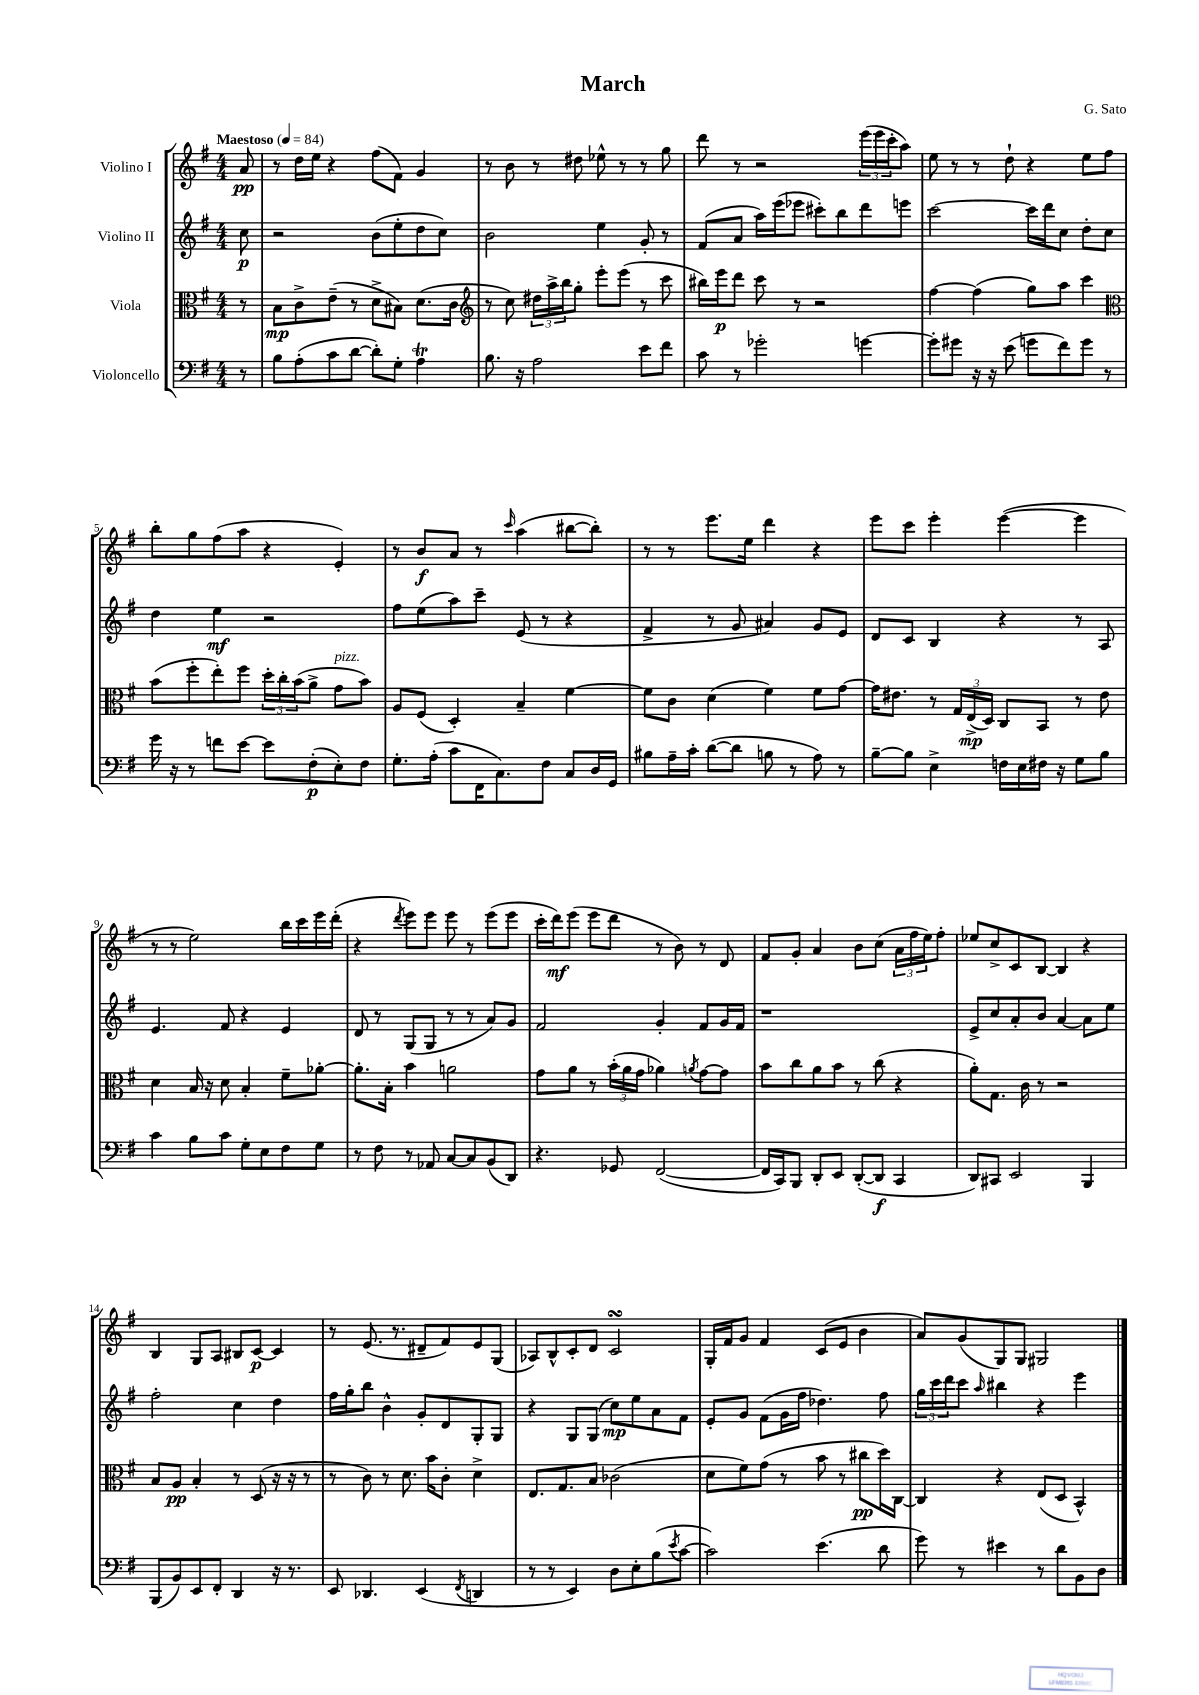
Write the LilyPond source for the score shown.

\header { title = "March" composer = "G. Sato" }
<<
\new StaffGroup <<
\new Staff = "s0" \with { instrumentName = "Violino I" } {
    \clef treble \key g \major \numericTimeSignature \time 4/4 \partial 8 \tempo "Maestoso" 4 = 84
    a'8\pp |
    r8 d''16 e''16 r4 fis''8( fis'8) g'4 |
    r8 b'8 r8 dis''8 ees''8-^ r8 r8 g''8 |
    d'''8 r8 r2 \tuplet 3/2 { e'''16( e'''16 c'''16-. } a''8) |
    e''8 r8 r8 d''8-! r4 e''8 fis''8 |
    b''8-. g''8 fis''8( a''8 r4 e'4-.) |
    r8 b'8\f a'8 r8 \grace { c'''16 } a''4( bis''8~ bis''8-.) |
    r8 r8 e'''8. e''16 d'''4 r4 |
    e'''8 c'''8 e'''4-. e'''4~( e'''4 |
    r8 r8 e''2) b''16 c'''16 e'''16 d'''16-.( |
    r4 \acciaccatura { d'''8 } e'''8) e'''8 e'''8 r8 e'''8( e'''8 |
    c'''16-. d'''16\mf) e'''8( e'''8 d'''8 r8 b'8) r8 d'8 |
    fis'8 g'8-. a'4 b'8 c''8( \tuplet 3/2 { a'16 fis''16 e''16) } fis''8-. |
    ees''8 c''8-> c'8 b8~ b4 r4 |
    b4 g8 a8 bis8 c'8~\p c'4 |
    r8 e'8.( r8. dis'8-- fis'8) e'8 g8( |
    aes8) b8-^ c'8-. d'8 c'2\turn |
    g16-. fis'16 g'8 fis'4 c'8( e'8 b'4 |
    a'8) g'8( g8) g8 gis2 \bar "|." |
}
\new Staff = "s1" \with { instrumentName = "Violino II" } {
    \clef treble \key g \major \numericTimeSignature \time 4/4 \partial 8
    c''8\p |
    r2 b'8( e''8-. d''8 c''8) |
    b'2 e''4 g'8-. r8 |
    fis'8( a'8 a''16) e'''16( ees'''8 cis'''8-.) b''8 d'''8 e'''8 |
    c'''2~ c'''16 d'''16 c''8 d''8-. c''8 |
    d''4 e''4\mf r2 |
    fis''8 e''8( a''8) c'''8-- e'8( r8 r4 |
    fis'4-> r8 g'8 ais'4) g'8 e'8 |
    d'8 c'8 b4 r4 r8 a8 |
    e'4. fis'8 r4 e'4 |
    d'8 r8 g8( g8 r8 r8 a'8) g'8 |
    fis'2 g'4-. fis'8 g'16 fis'16 |
    r1 |
    e'8-> c''8 a'8-. b'8 a'4~ a'8 e''8 |
    fis''2-. c''4 d''4 |
    fis''16 g''16-. b''8 b'4-^ g'8-. d'8 g8-. g8 |
    r4 g8 g8( c''8\mp) e''8 a'8 fis'8 |
    e'8-. g'8 fis'8( g'16 fis''16 des''4.) fis''8 |
    \tuplet 3/2 { g''16 c'''16 d'''16 } c'''8 \grace { a''16 } bis''4 r4 e'''4 \bar "|." |
}
\new Staff = "s2" \with { instrumentName = "Viola" } {
    \clef alto \key g \major \numericTimeSignature \time 4/4 \partial 8
    r8 |
    b8\mp c'8-> e'8--( r8 d'8-> bis8) d'8.( c'16 |
    \clef treble r8 c''8) \tuplet 3/2 { dis''16 a''16-> b''16 } g''8-. e'''8-. e'''8( r8 c'''8 |
    bis''16) e'''16\p d'''8 c'''8 r8 r2 |
    fis''4~ fis''4( g''8) a''8 c'''4 |
    \clef alto b'8( fis''8-. e''8-.) fis''8 \tuplet 3/2 { d''16-. c''16-. b'16( } a'8-> g'8^\markup { \italic "pizz." } b'8) |
    a8 fis8( d4-.) b4-- fis'4~ |
    fis'8 c'8 d'4( fis'4) fis'8 g'8~ |
    g'16 eis'8. r8 \tuplet 3/2 { g16 e16->\mp( d16) } c8 b,8 r8 eis'8 |
    d'4 b16 r16 d'8 b4-. fis'8-- aes'8~-. |
    aes'8.-. b16-. b'4 a'2 |
    g'8 a'8 r8 \tuplet 3/2 { b'16-.( a'16 g'16 } aes'4) \acciaccatura { a'8 } g'8~ g'8 |
    b'8 c''8 a'8 b'8 r8 c''8( r4 |
    a'8-.) g8. c'16 r8 r2 |
    b8 a8\pp b4-. r8 d8( r16 r16 r8 |
    r8 c'8) r8 d'8. b'16 c'8-. d'4-> |
    e8. g8. b8 ces'2( |
    d'8 fis'8) g'8( r8 b'8 r8 cis''8\pp d''16) c16~ |
    c4 r4 e8( d8 b,4-^) \bar "|." |
}
\new Staff = "s3" \with { instrumentName = "Violoncello" } {
    \clef bass \key g \major \numericTimeSignature \time 4/4 \partial 8
    r8 |
    b8 a8-.( c'8 d'8~ d'8-.) g8-. a4\trill |
    b8. r16 a2 e'8 fis'8 |
    c'8 r8 ges'2-. g'4~ |
    g'8-. gis'8 r16 r16 e'8( g'8 fis'8) g'8 r8 |
    g'16 r16 r8 f'8 e'8~ e'8 fis8-.\p( e8-.) fis8 |
    g8.-. a16-.( c'8 fis,16 c8.) fis8 c8 d16 g,16 |
    bis8 a16-- c'16-. d'8~( d'8 b8 r8 a8) r8 |
    b8~-- b8 e4-> f16 e16 fis16 r16 g8 b8 |
    c'4 b8 c'8 g8-. e8 fis8 g8 |
    r8 fis8 r8 aes,8 c8~ c8 b,8( d,8) |
    r4. ges,8 fis,2~( |
    fis,16 c,16) b,,8 d,8-. e,8 d,8~-.( d,8\f c,4 |
    d,8) cis,8 e,2 b,,4 |
    b,,8( b,8) e,8 fis,8-. d,4 r16 r8. |
    e,8 des,4. e,4( \acciaccatura { fis,8 } d,4 |
    r8 r8 e,4) d8 e8-. b8( \acciaccatura { e'8 } c'8~ |
    c'2) e'4.( d'8 |
    g'8) r8 eis'4 r8 d'8 b,8 d8 \bar "|." |
}
>>
>>
